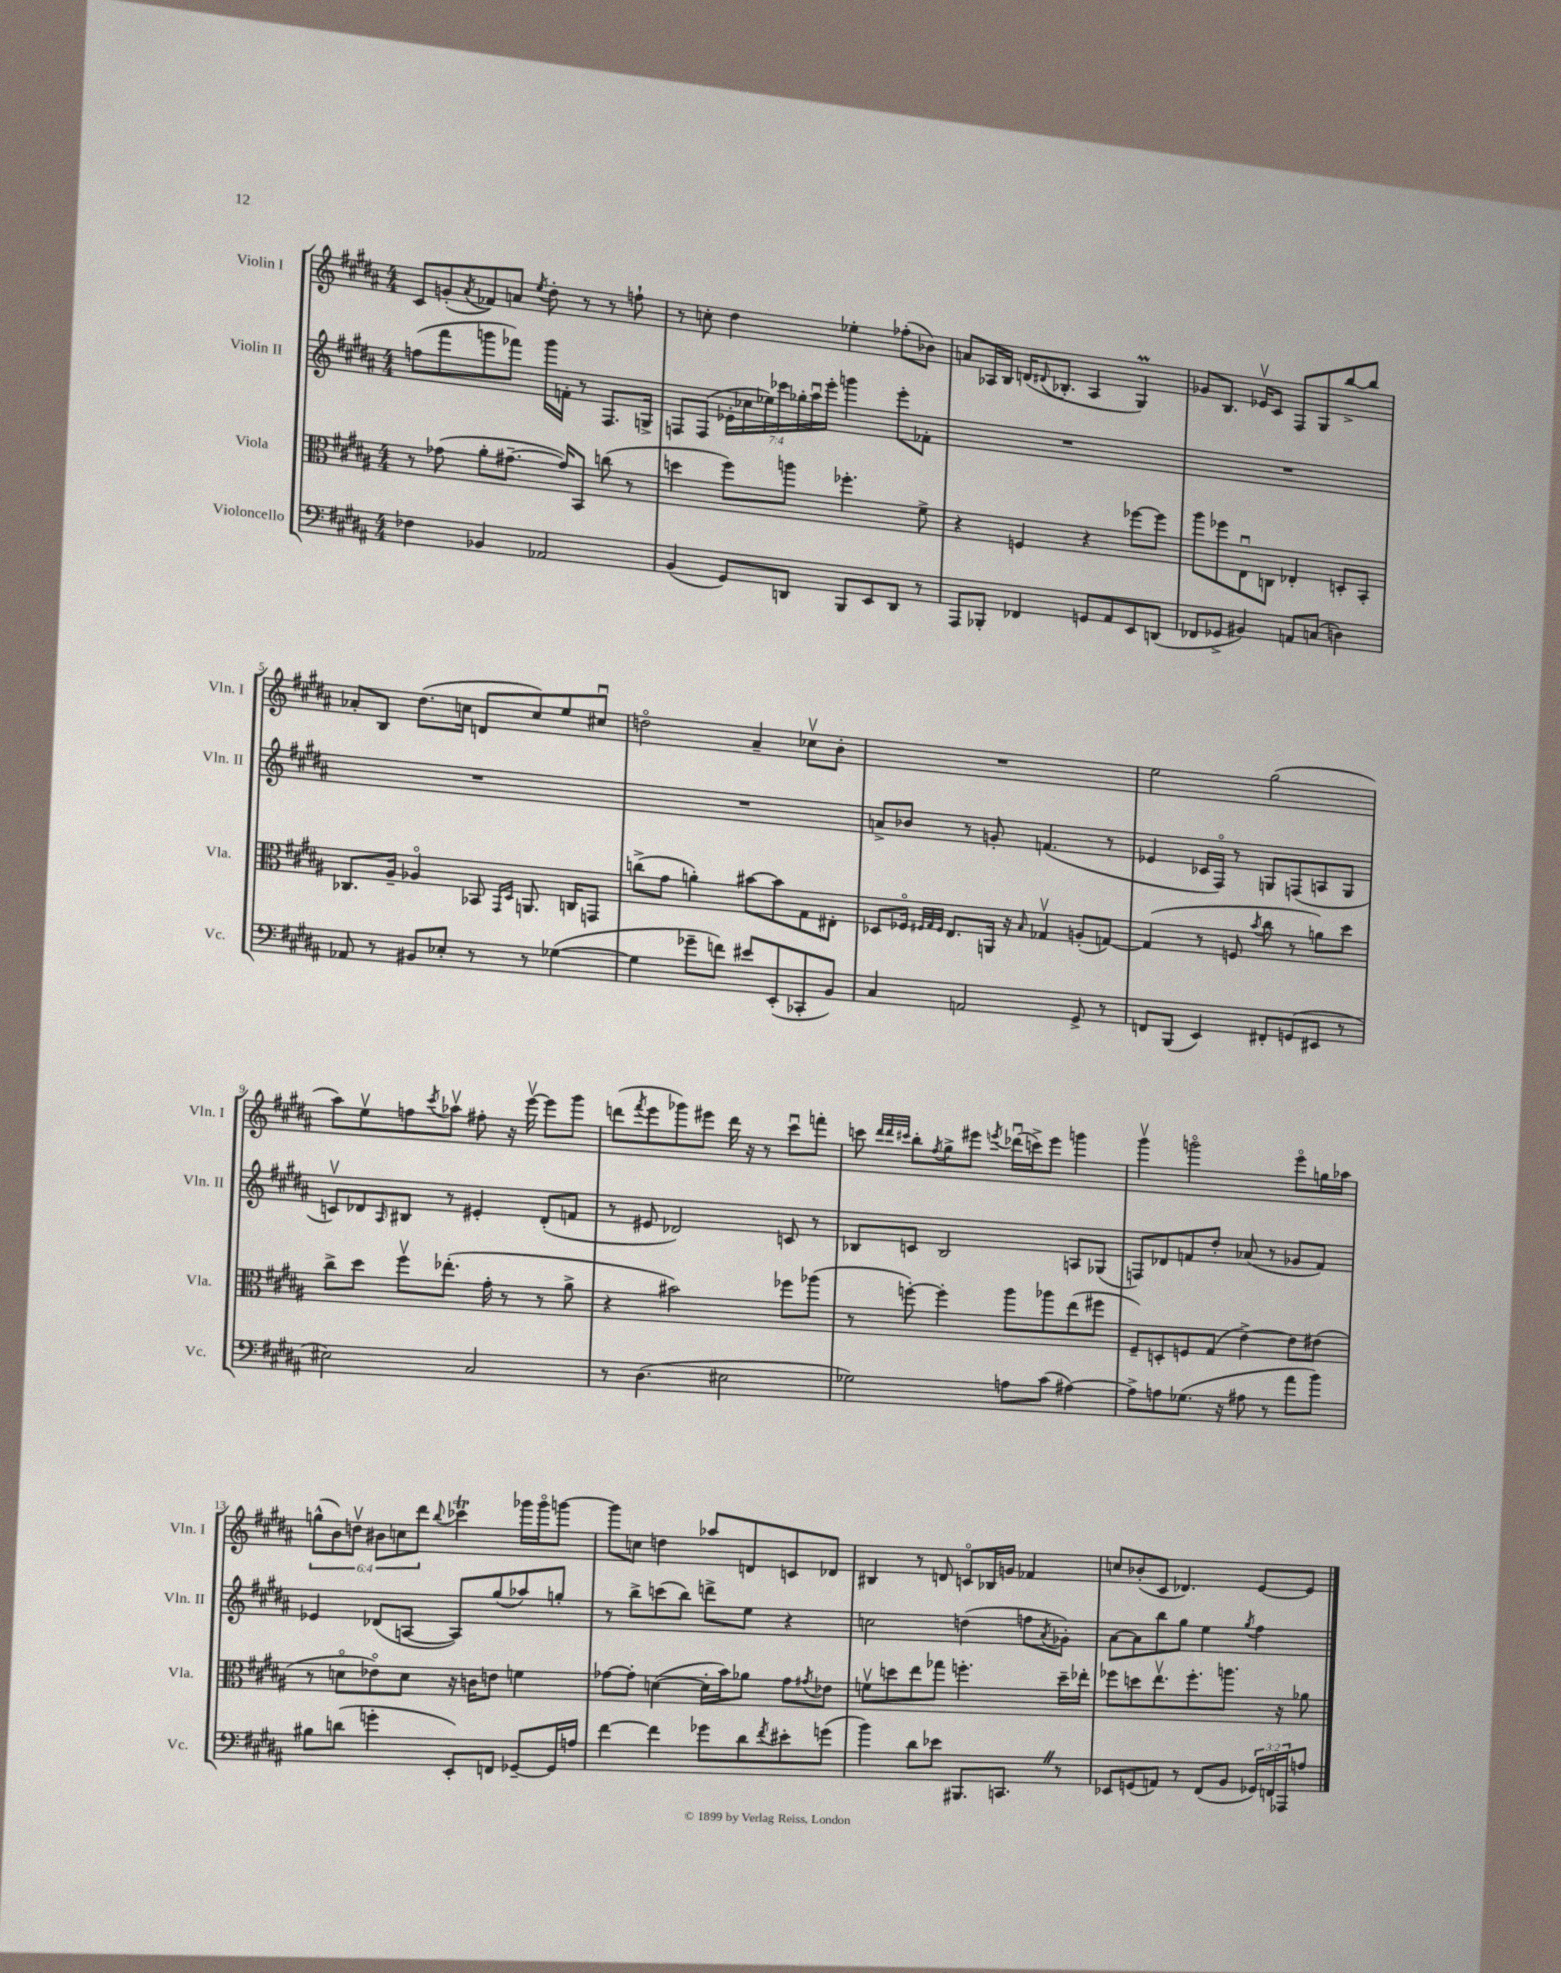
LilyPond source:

<<
\new StaffGroup <<
\new Staff = "s0" \with { instrumentName = "Violin I" shortInstrumentName = "Vln. I" } {
    \clef treble \key b \major \numericTimeSignature \time 4/4 \override Staff.TupletNumber.text = #tuplet-number::calc-fraction-text
    cis'8 g'8-.( \acciaccatura { ais'8 } fes'8) a'8 \acciaccatura { e''8 } dis''8-. r8 r8 f''8-! |
    r8 c''8-. dis''4 ees''4-. fes''8-.( bes'8) |
    a'8 aes16 b16 d'16( \appoggiatura { dis'8 } bes8.-. aes4 gis4\prall) |
    ges'8 b8. ees'16\upbow cis'8 fis8 gis8 b''8~-> b''8 |
    aes'8-. b8 dis''8.( c''16 d'8 c''8) e''8 cis''8\downbow |
    d''2\flageolet ais'4-- ces''8\upbow b'8-. |
    R1 |
    e''2 gis''2( |
    ais''8) e''8\upbow f''8 \acciaccatura { cis'''8 } aes''8\upbow fis''8-. r16 e'''16~\upbow e'''8 gis'''8 |
    d'''8( \acciaccatura { fis'''8 } e'''8 ges'''8) eis'''8 d'''16 r16 r8 cis'''8\downbow f'''8-. |
    c'''8 \grace { dis'''32 dis'''32 cis'''32 } b''8-. \acciaccatura { fis''8 } gis''8-> eis'''8 \acciaccatura { e'''8 } des'''16\downbow( c'''16->) e'''8 g'''4 |
    gis'''4\upbow g'''2\flageolet e'''8\flageolet g''16 aes''16 |
    \tuplet 6/4 { g''8-^( b'8) d''8\upbow bis'8 c''8 dis'''8 } \appoggiatura { b''8 } ces'''4\trill ges'''16 ges'''16\flageolet g'''8~ |
    g'''8 c''8 d''4 aes''8 d'8 c'8 des'8 |
    bis4 r8 d'8 c'8\flageolet bes16 g'16 fes'4 |
    c''8 bes'8-.( cis'8 des'4.) e'8~ e'8 \bar "|." |
}
\new Staff = "s1" \with { instrumentName = "Violin II" shortInstrumentName = "Vln. II" } {
    \clef treble \key b \major \numericTimeSignature \time 4/4 \override Staff.TupletNumber.text = #tuplet-number::calc-fraction-text
    f''8( fis'''8 g'''8 fes'''8) g'''16 f'16-. r8 fis8. g16-> |
    f8 f8( \tuplet 7/4 { ees'16-. ces''16 ees''16) ces'''16 ges''16-. ais''16\downbow e'''16-. } g'''4 e'''8-. fes'8-. |
    R1 |
    R1 |
    R1 |
    R1 |
    a'8-> bes'8 r8 g'8-. f'4.( r8 |
    ees'4 ces'16 fis16\flageolet) r8 g8 f8( a8 g8 |
    c'8\upbow) des'8 \grace { ais16 } bis8 r8 eis'4-. des'8-.( f'8 |
    r8 eis'8 des'2) c'8 r8 |
    bes8 c'8 bes2 a8 ges8( |
    f8) des'8 f'8 dis''8-. aes'8( r8 ges'8 f'8) |
    ees'4 des'8( a8~ a8) gis''8( aes''8) g''8-. |
    r8 b''8-> c'''8( b''8) d'''8-> e''8 r4 |
    c''2 d''4( f''8 \acciaccatura { ais'8 } ges'8-.) |
    ais'8~ ais'8 b''8 gis''8 e''4 \acciaccatura { gis''8 } fis''4 \bar "|." |
}
\new Staff = "s2" \with { instrumentName = "Viola" shortInstrumentName = "Vla." } {
    \clef alto \key b \major \numericTimeSignature \time 4/4
    r8 ges'8( ais'8-. gis'8.~-- gis'16) b,8 c''8( r8 |
    d''4 fis''8) a''8 fes''4.-. fis'8-> |
    r4 f4 r4 fes''8~ fes''8 |
    ais''8 fes''8 e8\downbow c8 ees4-. d8-. b,8-. |
    ces8. ais16-- aes4\flageolet bes,8 \grace { gis,16 dis16 } a,8. c16 g,8 |
    c''8->( gis'8 a'4-.) bis'8~ bis'8 gis8 eis8-. |
    des8 fes16\flageolet \grace { fis32 gis32 fis32 } e8. a,16 r16 \grace { b16 } ges4\upbow a8-.( g8~) |
    g4( r8 f8 \acciaccatura { b'8 } cis''8 r8 a'8) dis''8 |
    cis''8-> dis''8 fis''8\upbow ees''8.-.( gis'16-. r8 r8 ais'8-> |
    r4 bis'2) fes''8 aes''8( |
    r8 f''8~-.) f''4-. ais''8 aes''8 e''8( fis''8 |
    fis8--) d8-. f8 gis8( e'4~->) e'8 eis'8( |
    r8 d'8\flageolet ees'8\flageolet) d'8 r16 c'16 e'8 f'4 |
    ges'8~ ges'8-. d'4~( d'16-. b'16) aes'8 ges'8 \acciaccatura { gis'8 } ees'8 |
    f'8\upbow d''8 e''8 ges''8 f''4.-. d''16-- ees''16-. |
    fes''8 d''8 e''8.\upbow fes''8.-. a''8. r16 aes'8 \bar "|." |
}
\new Staff = "s3" \with { instrumentName = "Violoncello" shortInstrumentName = "Vc." } {
    \clef bass \key b \major \numericTimeSignature \time 4/4 \override Staff.TupletNumber.text = #tuplet-number::calc-fraction-text
    fes4 bes,4 aes,2 |
    b,4( gis,8) d,8 b,,8 e,8 d,8 r8 |
    ais,,8 bes,,8-. fes,4 g,8 ais,8 e,8 d,8( |
    fes,8 ges,8-> bis,4) a,8 c8( d4) |
    aes,8 r8 bis,8 ees8-. r8 r8 ges4~( |
    ges4 ges'8-- f'8) eis'8 e,8-.( ces,8-. b,8) |
    cis4 a,2 gis,8-> r8 |
    f,8 b,,8( e,4) fis,8-. g,8( eis,8 r8 |
    eis2) cis2 |
    r8 dis4.( eis2 |
    ges2) a8 cis'8( ais4~) |
    ais8-> a8 ges8.( r16 ais8 r8 ais'8 b'8) |
    bis8 d'8( g'4-. e,8-.) f,8 ges,8~-- ges,16 a16 |
    fis'4~ fis'4 ges'8 dis'8 \acciaccatura { fis'8 } eis'8-. g'8( |
    b'4) dis'8 ees'8 bis,,8. c,8. \once \override BreathingSign.text = \markup { \musicglyph "scripts.caesura.straight" } \breathe r8 |
    ees,8 g,8( a,8) r8 fis,8( b,8 \tuplet 3/2 { ges,16) f,16 aes,,16 } a8 \bar "|." |
}
>>
>>
